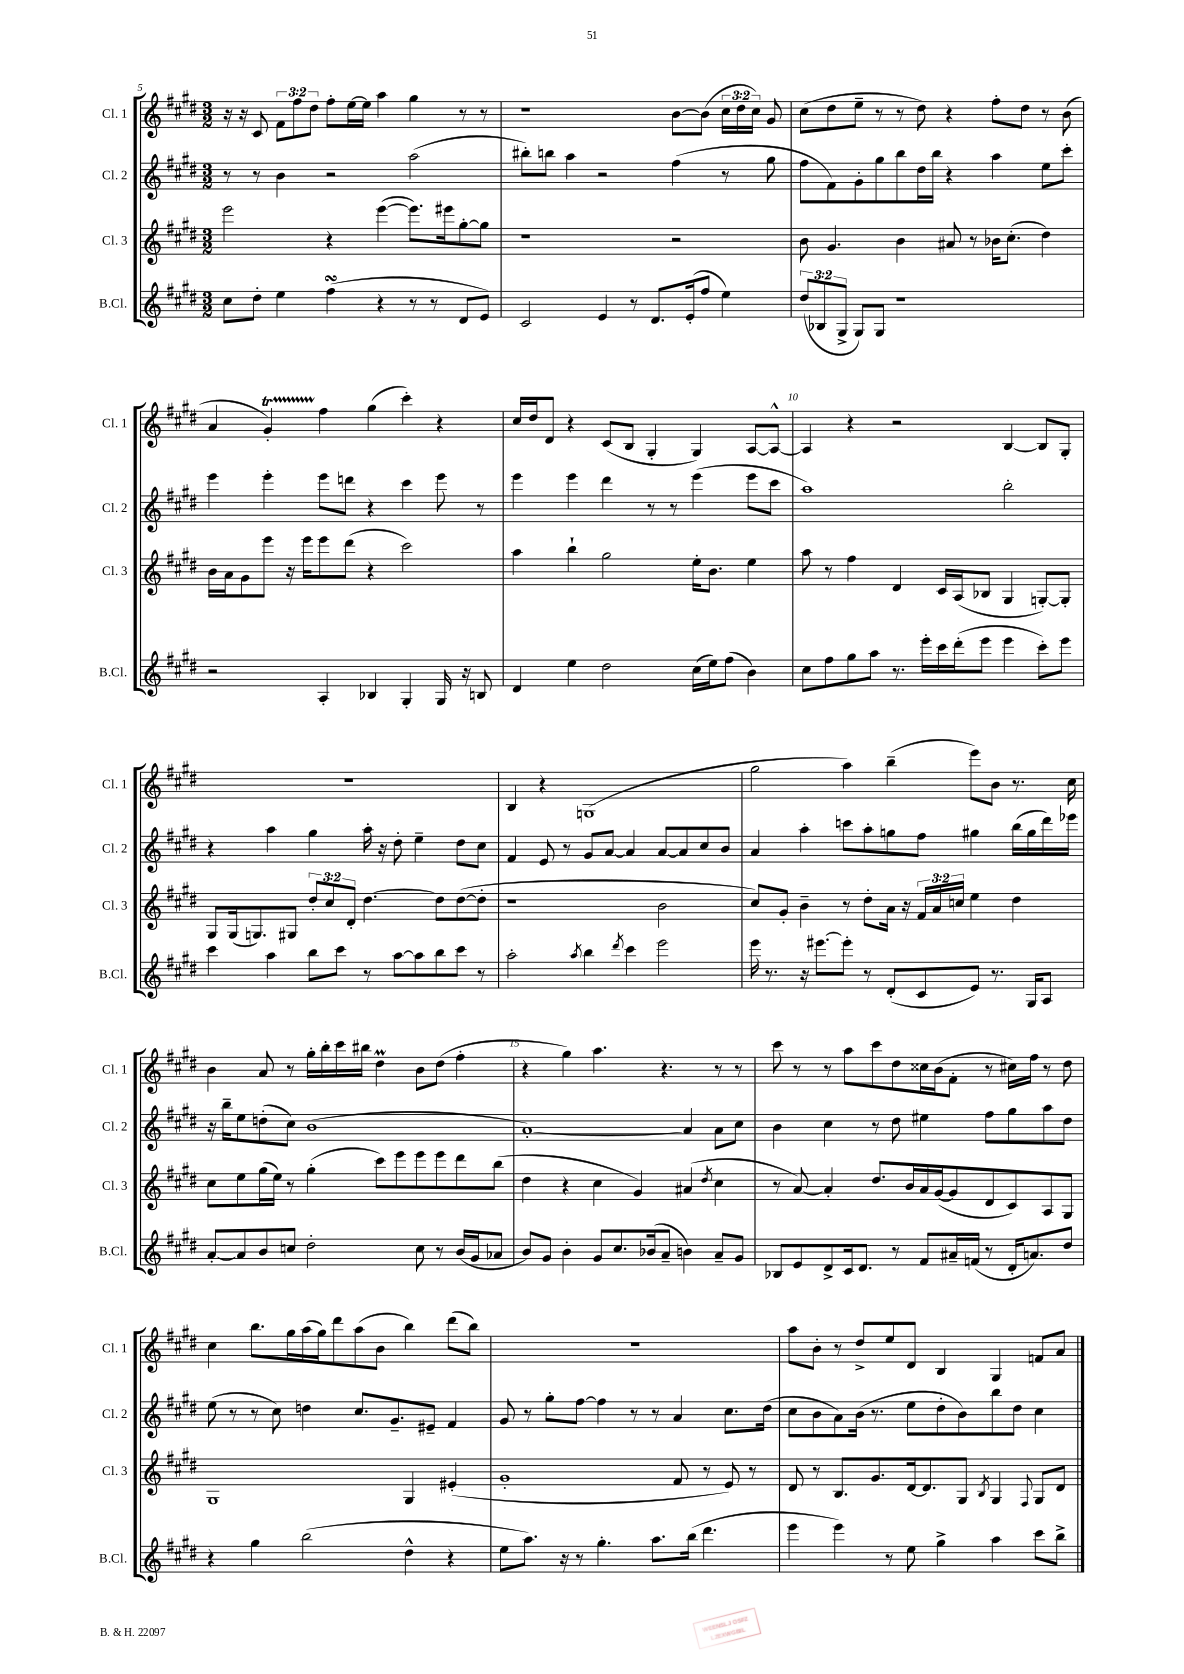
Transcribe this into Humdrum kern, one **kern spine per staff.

**kern	**kern	**kern	**kern
*part4	*part3	*part2	*part1
*staff4	*staff3	*staff2	*staff1
*I"B.Cl.	*I"Cl. 3	*I"Cl. 2	*I"Cl. 1
*I'B.Cl.	*I'Cl. 3	*I'Cl. 2	*I'Cl. 1
*clefG2	*clefG2	*clefG2	*clefG2
*k[f#c#g#d#]	*k[f#c#g#d#]	*k[f#c#g#d#]	*k[f#c#g#d#]
*M3/2	*M3/2	*M3/2	*M3/2
=5	=5	=5	=5
8cc#\L	2eee\	8r	16r
.	.	.	16r
8dd#'\J	.	8r	8c#/
4ee\	.	4b\	12f#\L
.	.	.	12ff#\
.	.	.	12dd#\J
(4ff#sSSS\	4r	2r	8ff#'\L
.	.	.	[16ee\L
.	.	.	16ee\JJ]
4r	([4eee\	.	4aa\
8r	8.eee\L])	(2aa\	4gg#\
8r	.	.	.
.	16eee#X\k	.	.
8d#/L	[8gg#'\	.	8r
8e/J)	8gg#\J]	.	8r
=6	=6	=6	=6
2c#/	1r	8bb#X'\L)	1r
.	.	8bbn\J	.
.	.	4aa\	.
4e/	.	2r	.
8r	.	.	.
8.d#/L	.	.	.
.	2r	(4ff#\	[8b\L
(16e'/k	.	.	.
8ff#/J	.	.	(8b\J]
4ee\)	.	8r	24cc#\LL
.	.	.	24dd#\
.	.	.	24cc#\JJ)
.	.	8gg#\	8g#/
=7	=7	=7	=7
(12dd#/L	8b\	8ff#\L	(8cc#\L
12B-X/	.	.	.
.	4.g#/	8f#\)	8dd#\
12G#^/J	.	.	.
8G#/L)	.	8g#'\	8ee~\J
8G#/J	.	8gg#\	8r
1r	4b\	8bb\	8r
.	.	16dd#\L	8dd#\)
.	.	16bb\JJ	.
.	8a#X/	4r	4r
.	8r	.	.
.	16b-X\KL	4aa\	8ff#'\L
.	(8.cc#'\J	.	.
.	.	.	8dd#\J
.	4dd#\)	8ee\L	8r
.	.	8ccc#'\J	(8b\
!!LO:LB:g=z
=8	=8	=8	=8
2r	16b\LL	4eee\	4a/
.	16a\J	.	.
.	8g#\	.	.
.	8eee\J	4eee'\	4g#t'/)
.	16r	.	.
.	16eee\KL	.	.
4A'/	8eee\	8eee\L	4ff#\
.	(8ddd#\J	8dddn\J	.
4B-X/	4r	4r	(4gg#\
4G#'/	2ccc#\)	4ccc#\	4ccc#'\)
16G#/	.	8eee\	4r
16r	.	.	.
8Bn/	.	8r	.
=9	=9	=9	=9
4d#/	4aa\	4eee\	16cc#/LL
.	.	.	16dd#/J
.	.	.	8d#/J
4ee\	4bb`\	4eee\	4r
2dd#\	2gg#\	4ddd#\	(8c#/L
.	.	.	8B/J
.	.	8r	4G#'/
.	.	8r	.
(16cc#\LL	16ee'\KL	(4eee\	4G#/)
16ee\J)	8.b\J	.	.
(8ff#\J	.	.	.
4b\)	4ee\	8eee\L	[8A/L
.	.	8ccc#\J	8A^^/J_
=10	=10	=10	=10
8cc#\L	8aa\	1aa)	4A/]
8ff#\	8r	.	.
8gg#\	4ff#\	.	4r
8aa\J	.	.	.
8.r	4d#/	.	2r
16eee'\LL	.	.	.
16ccc#\	16c#/LL	.	.
(16ddd#'\J	(16A/J	.	.
8eee\J	8B-X/J	.	.
4eee\	4G#/	2bb'\	[4B/
8ccc#'\L)	[8Gn'/L)	.	8B/L]
8eee\J	8G'/J]	.	8G#'/J
!!LO:LB:g=z
=11	=11	=11	=11
4ccc#\	8G#/L	4r	1.r
.	(16G#/k	.	.
.	8.Gn/)	.	.
4aa\	.	4aa\	.
.	8G#X/J	.	.
8bb\L	12dd#'/L	4gg#\	.
.	12cc#/	.	.
8ccc#\J	.	.	.
.	12d#'/J	.	.
8r	[4.dd#\	16aa'\	.
.	.	16r	.
[8aa\L	.	8dd#'\	.
8aa\]	.	4ee~\	.
8bb\	8dd#\L]	.	.
8ccc#\J	([8dd#\	8dd#\L	.
8r	8dd#'\J]	8cc#\J	.
=12	=12	=12	=12
2aa'\	1r	4f#/	4B/
.	.	8e/	4r
.	.	8r	.
8qaa/	.	.	.
4bb\	.	8g#/L	(1Gn
.	.	[8a/J	.
8qddd#/	.	.	.
4ccc#\	.	4a/]	.
2eee\	2b\	[8a/L	.
.	.	8a/]	.
.	.	8cc#/	.
.	.	8b/J	.
=13	=13	=13	=13
16eee\	8cc#/L)	4a/	2gg#\
8.r	.	.	.
.	8g#'/J	.	.
16r	4b~\	4aa'\	.
[8.eee#X\L	.	.	.
8eee#'\J]	8r	8cccn\L	4aa\)
8r	8dd#'\L	8aa'\	.
(8d#'/L	16a\Jk	8ggn\	(4bb~\
.	16r	.	.
8c#/	24f#/LL	8ff#\J	.
.	24a/	.	.
.	24ccn/JJ	.	.
8e/J)	4ee\	4gg#X\	8eee\L)
8.r	.	.	8b\J
.	4dd#\	(16bb\LL	8.r
16G#/KL	.	16gg#\	.
8A/J	.	16ddd#\)	.
.	.	16eee-X\JJ	16cc#\
!!LO:LB:g=z
=14	=14	=14	=14
[8a'/L	8cc#\L	16r	4b\
.	.	16bb~\KL	.
8a/]	8ee\	8ee\	.
8b/	(16gg#\L	(8ddn'\	8a/
.	16ee\JJ)	.	.
8ccn/J	8r	8cc#\J)	8r
2dd#'\	(4gg#'\	(1b	16gg#'\LL
.	.	.	16bb'\
.	.	.	16ccc#\
.	.	.	16bb#X\JJ
.	8ccc#\L)	.	4dd#m\
.	8eee\	.	.
8cc\	8eee\	.	8b\L
8r	8eee\	.	(8dd#\J
(16b/LL	8ddd#\	.	4ff#'\
16g#/J	.	.	.
8a-X/J	(8bb\J	.	.
=15	=15	=15	=15
8b/L)	4dd#\	[1a')	4r
8g#/J	.	.	.
4b'\	4r	.	4gg#\)
8g#/L	4cc#\	.	4.aa\
8.cc#/	.	.	.
.	4g#/)	.	.
(16b-X/k	.	.	.
8a~/J	.	.	4.r
4bn\)	(4a#X/	4a/]	.
.	8qdd#/	.	.
8a~/L	4cc#\	8a\L	8r
8g#/J	.	8cc#\J	8r
=16	=16	=16	=16
8B-X/L	8r	4b\	8ccc#\
8e/	[8a/)	.	8r
8d#^/	4a'/]	4cc#\	8r
16c#/k	.	.	8aa\L
8.d#/J	.	.	.
.	8.dd#/L	8r	8ccc#\
8r	.	8dd#\	8dd#\
.	16b/L	.	.
8f#/L	16a/	4ee#X\	16cc##X\L
.	([16g#/J	.	(16b\J
16a#X~/L	8g#/]	.	8f#'\J
(16fn/JJ	.	.	.
8r	8d#/	8ff#\L	8r
16d#'/KL	8c#/)	8gg#\	16cc#X\LL)
8.an/)	.	.	16ff#\JJ
.	8A/	8aa\	8r
8dd#/J	8G#/J	8dd#\J	8dd#\
!!LO:LB:g=z
=17	=17	=17	=17
4r	1G#	(8ee\	4cc#\
.	.	8r	.
4gg#\	.	8r	8.bb\L
.	.	8cc#\)	.
.	.	.	16gg#\L
(2bb\	.	4ddn\	(16aa\
.	.	.	16gg#\J)
.	.	.	8ddd#\
.	.	8.cc#/L	(8aa\
.	.	.	8b\J
.	.	8.g#~/	.
4dd#^^\	4G#/	.	4bb\)
.	.	8e#X~/J	.
4r	(4e#X'/	4f#/	(8ddd#\L
.	.	.	8bb\J)
=18	=18	=18	=18
8ee\L	1g#'	8g#/	1.r
8.aa\J)	.	8r	.
.	.	8gg#'\L	.
16r	.	.	.
8r	.	[8ff#\J	.
4.gg#'\	.	4ff#\]	.
.	.	8r	.
8.aa\L	.	8r	.
.	8f#/	4a/	.
(16bb\Jk	.	.	.
4.ddd#\	8r	.	.
.	8e/)	8.cc#\L	.
.	8r	.	.
.	.	(16dd#\Jk	.
=19	=19	=19	=19
4eee\	8d#/	8cc#\L	8aa\L
.	8r	8b\	8b'\J
4eee\)	8.B/L	8a\)	8r
.	.	(16b\Jk	8dd#^/L
.	8.g#/	8.r	.
8r	.	.	8ee/
8ee\	[16d#/k	8ee\L	8d#/J
.	8.d#/]	.	.
4gg#^\	.	8dd#'\	4B/
.	8G#/J	8b\)	.
.	8qB/	.	.
4aa\	4G#/	8bb\	4G#/
.	.	8dd#\J	.
.	8qqF#/	.	.
8ccc#\L	8G#/L	4cc#\	8fn/L
8bb^\J	8d#/J	.	8a/J
==	==	==	==
*-	*-	*-	*-
